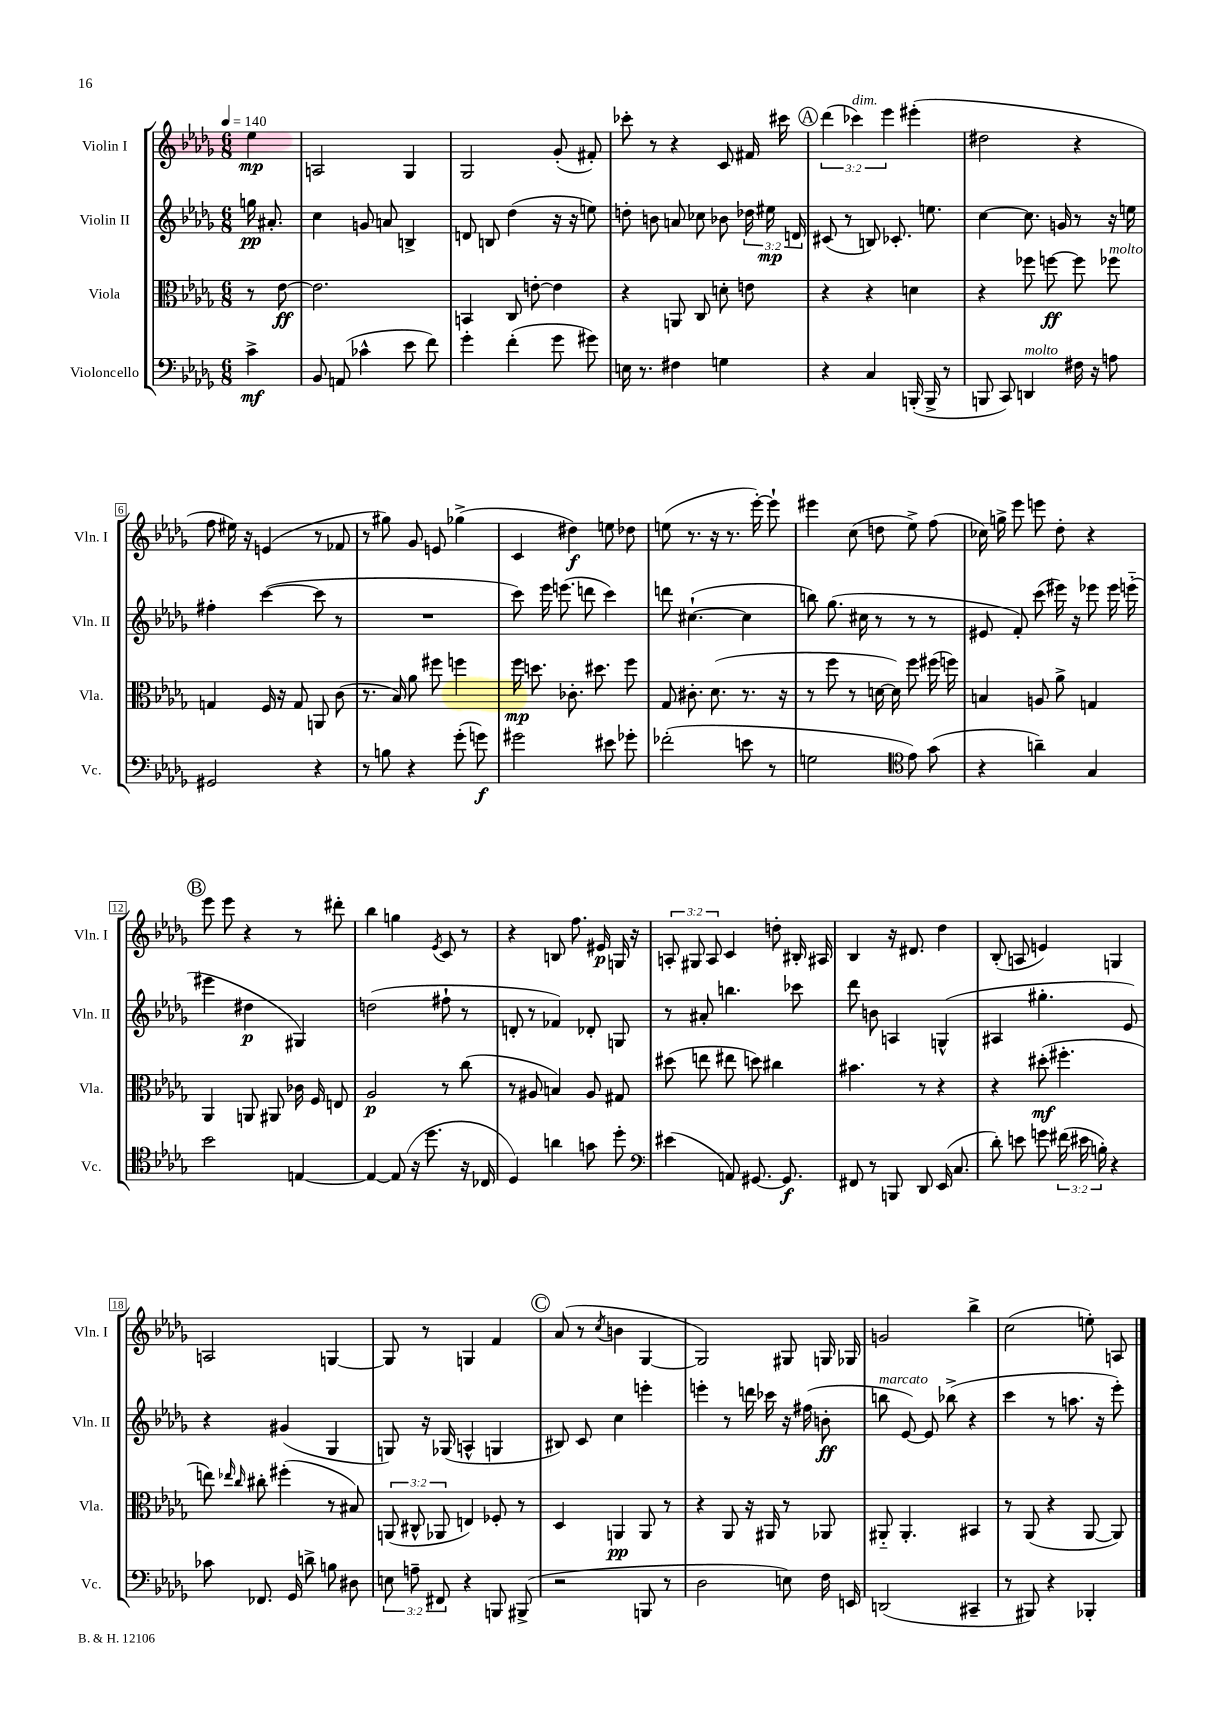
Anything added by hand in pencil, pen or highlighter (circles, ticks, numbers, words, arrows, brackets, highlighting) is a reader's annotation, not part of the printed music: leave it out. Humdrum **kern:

**kern	**dynam	**kern	**dynam	**kern	**dynam	**kern	**dynam
*part4	*part4	*part3	*part3	*part2	*part2	*part1	*part1
*staff4	*staff4	*staff3	*staff3	*staff2	*staff2	*staff1	*staff1
*I"Violoncello	*	*I"Viola	*	*I"Violin II	*	*I"Violin I	*
*I'Vc.	*	*I'Vla.	*	*I'Vln. II	*	*I'Vln. I	*
*clefF4	*	*clefC3	*	*clefG2	*	*clefG2	*
*k[b-e-a-d-g-]	*	*k[b-e-a-d-g-]	*	*k[b-e-a-d-g-]	*	*k[b-e-a-d-g-]	*
*M6/8	*	*M6/8	*	*M6/8	*	*M6/8	*
*MM140	*	*MM140	*	*MM140	*	*MM140	*
=	=	=	=	=	=	=	=
4c^\	mf	8r	.	16ggn\	pp	4ee-\	mp
.	.	.	.	8.a#X'/	.	.	.
.	.	[8e-\	ff	.	.	.	.
=1	=1	=1	=1	=1	=1	=1	=1
8BB-/	.	2.e-\]	.	4cc\	.	2An/	.
(8AAn/	.	.	.	.	.	.	.
4c-X^^\	.	.	.	8gn/	.	.	.
.	.	.	.	8an/	.	.	.
8e-\	.	.	.	4Bn^/	.	4G-/	.
8f\)	.	.	.	.	.	.	.
=2	=2	=2	=2	=2	=2	=2	=2
4g-'\	.	4BBn/	.	8dn/	.	2G-/	.
.	.	.	.	8Bn/	.	.	.
(4f'\	.	8C/	.	(4dd-\	.	.	.
.	.	[8en'\	.	.	.	.	.
8g-\	.	4e\]	.	16r	.	(8g-'/	.
.	.	.	.	16r	.	.	.
8g#X\)	.	.	.	8een\)	.	8f#X'/)	.
=3	=3	=3	=3	=3	=3	=3	=3
16En\	.	4r	.	8ddn'\	.	8ccc-X'\	.
8.r	.	.	.	.	.	.	.
.	.	.	.	8bn\	.	8r	.
4F#X\	.	8AAn/	.	8an/	.	4r	.
.	.	8C/	.	8cc-X\	.	.	.
4Gn\	.	8dn'\	.	8b-X\	.	8c/	.
.	.	8en\	.	24dd-X\	.	16f#X/	.
.	.	.	.	24ee#X\	mp	.	.
.	.	.	.	.	.	16ccc#X\	.
.	.	.	.	24dn/	.	.	.
!!LO:REH:place=s1:t=A
=4	=4	=4	=4	=4	=4	=4	=4
4r	.	4r	.	(8c#X/	.	(6ddd-\	.
.	.	.	.	8r	.	.	.
!	!	!	!	!	!	!LO:TX:a:i:t=dim.	!
.	.	.	.	.	.	6ccc-X\)	.
4C/	.	4r	.	8Bn/)	.	.	.
.	.	.	.	.	.	6eee-\	.
.	.	.	.	8.c-X'/	.	.	.
(16BBBn'/	.	4dn\	.	.	.	(4eee#X'\	.
16BBB^/	.	.	.	8.een\	.	.	.
8r	.	.	.	.	.	.	.
=5	=5	=5	=5	=5	=5	=5	=5
8BBBn/	.	4r	.	[4cc\	.	2dd#X\	.
8CC/)	.	.	.	.	.	.	.
!LO:TX:a:i:t=molto	!	!	!	!	!	!	!
4DDn/	.	8ff-X\	.	8.cc\]	.	.	.
.	.	[8ffn\	ff	.	.	.	.
.	.	.	.	16gn/	.	.	.
16F#X\	.	8ff\]	.	8r	.	4r	.
16r	.	.	.	.	.	.	.
!	!	!LO:TX:a:i:t=molto	!	!	!	!	!
8An\	.	8ff-X\	.	16r	.	.	.
.	.	.	.	16een\	.	.	.
!!LO:LB:g=z
=6	=6	=6	=6	=6	=6	=6	=6
2GG#X/	.	4Gn/	.	4ff#X'\	.	8ff\	.
.	.	.	.	.	.	16ee#X\)	.
.	.	.	.	.	.	16r	.
.	.	16F/	.	([4ccc\	.	(4en/	.
.	.	16r	.	.	.	.	.
.	.	8G/	.	.	.	.	.
4r	.	8AAn/	.	8ccc\]	.	8r	.
.	.	(8c\	.	8r	.	8f-X/	.
=7	=7	=7	=7	=7	=7	=7	=7
8r	.	8.r	.	2.r	.	8r	.
8Bn\	.	.	.	.	.	8gg#X\)	.
.	.	16B-/)	.	.	.	.	.
4r	.	8a-\	.	.	.	8g-/	.
.	.	8ff#X\	.	.	.	8en/	.
(8g-'\	.	4ffn\	.	.	.	(4gg-X^\	.
8gn\)	f	.	.	.	.	.	.
=8	=8	=8	=8	=8	=8	=8	=8
2g#X\	.	16ff\	mp	8ccc\)	.	4c/	.
.	.	8.ddn\	.	.	.	.	.
.	.	.	.	16eee-\	.	.	.
.	.	.	.	(8.eeen\	.	.	.
.	.	8.c-X'\	.	.	.	4dd#X\)	f
.	.	.	.	8dddn\	.	.	.
.	.	8.dd#X\	.	.	.	.	.
8e#X\	.	.	.	4ccc\)	.	8een\	.
8g-X'\	.	8ff\	.	.	.	8dd-X\	.
=9	=9	=9	=9	=9	=9	=9	=9
(2f-X'\	.	8G-/	.	8dddn\	.	(8een\	.
.	.	8.c#X'\	.	([4.cc#X`\	.	8.r	.
.	.	(8.d-\	.	.	.	16r	.
.	.	.	.	.	.	8.r	.
8en\	.	8.r	.	4cc#\]	.	.	.
.	.	.	.	.	.	[16eee-'\)	.
8r	.	.	.	.	.	8eee-`\]	.
.	.	16r	.	.	.	.	.
=10	=10	=10	=10	=10	=10	=10	=10
2Gn\	.	8r	.	8bbn\)	.	4eee#X\	.
.	.	8ff\	.	(8.gg-\	.	.	.
.	.	8r	.	.	.	(8cc\	.
.	.	.	.	16cc#X\	.	.	.
.	.	[16dn\	.	8r	.	8ddn\	.
.	.	16d\])	.	.	.	.	.
*clefC4	*	*	*	*	*	*	*
8e-\)	.	8ff\	.	8r	.	8ee-^\)	.
(8g-\	.	(16ff#X\	.	8r	.	(8ff\	.
.	.	16ffn\)	.	.	.	.	.
=11	=11	=11	=11	=11	=11	=11	=11
4r	.	4Bn/	.	8e#X/	.	16cc-X\)	.
.	.	.	.	.	.	16ggn^\	.
.	.	.	.	8f'/)	.	8eee-\	.
4an~\)	.	8An/	.	(8ccc\	.	8eeen\	.
.	.	8a-^\	.	16eee#X\)	.	8dd-'\	.
.	.	.	.	16r	.	.	.
4G-/	.	4Gn/	.	8eee-X\	.	4r	.
.	.	.	.	16eee-\	.	.	.
.	.	.	.	(16eeen\	.	.	.
!!LO:LB:g=z
!!LO:REH:place=s1:t=B
=12	=12	=12	=12	=12	=12	=12	=12
2b-\	.	4AA-/	.	4eee#X\	.	8eee-\	.
.	.	.	.	.	.	8eee-\	.
.	.	8AAn/	.	4dd#X\	p	4r	.
.	.	8AA#X/	.	.	.	.	.
[4En/	.	16c-X\	.	4G#X/)	.	8r	.
.	.	16F/	.	.	.	.	.
.	.	8En/	.	.	.	8ddd#X'\	.
=13	=13	=13	=13	=13	=13	=13	=13
4E/_	.	2A-/	p	(2ddn\	.	4bb-\	.
(8E/]	.	.	.	.	.	4ggn\	.
16r	.	.	.	.	.	.	.
8.dd-\	.	.	.	.	.	.	.
.	.	.	.	.	.	8qe-/	.
.	.	8r	.	8ff#X`\	.	8c/	.
16r	.	(8cc\	.	8r	.	8r	.
16C-X/	.	.	.	.	.	.	.
=14	=14	=14	=14	=14	=14	=14	=14
4D-/)	.	8r	.	8dn'/	.	4r	.
.	.	8A#X/	.	8r	.	.	.
4an\	.	4Bn/)	.	4f-X/)	.	8Bn/	.
.	.	.	.	.	.	8.ff\	.
8gn\	.	8A#/	.	8d-X'/	.	.	.
.	.	.	.	.	.	16e#X/	p
8dd-'\	.	8G#X/	.	8Gn/	.	16Gn/	.
.	.	.	.	.	.	16r	.
=15	=15	=15	=15	=15	=15	=15	=15
*clefF4	*	*	*	*	*	*	*
(4e#X\	.	(8dd#X\	.	8r	.	12An'/	.
.	.	.	.	.	.	12G#X/	.
.	.	8een\	.	8a#X'/	.	.	.
.	.	.	.	.	.	12A/	.
8AAn/)	.	8ee#X\	.	4.bbn\	.	4c/	.
[8.GG#X/	.	8ddn\)	.	.	.	.	.
.	.	4cc#X\	.	.	.	8ddn'\	.
8.GG#/]	f	.	.	.	.	.	.
.	.	.	.	8ccc-X\	.	16B#X'/	.
.	.	.	.	.	.	16A#X/	.
=16	=16	=16	=16	=16	=16	=16	=16
8FF#X/	.	4.b#X\	.	8ddd-\	.	4B-/	.
8r	.	.	.	8bn\	.	.	.
8BBBn/	.	.	.	4An/	.	16r	.
.	.	.	.	.	.	8.d#X/	.
8DD-/	.	8r	.	.	.	.	.
(16EE-/	.	4r	.	(4Gn^^/	.	4dd-\	.
8.C/	.	.	.	.	.	.	.
=17	=17	=17	=17	=17	=17	=17	=17
8d-'\)	.	4r	.	4A#X/	.	(8B-'/	.
8en\	.	.	.	.	.	8An/	.
8gn\	.	(8dd#X'\	mf	4.gg#X'\	.	4en/)	.
(24f#X\	.	4.ff#X'\	.	.	.	.	.
24e#X\	.	.	.	.	.	.	.
24Bn'\)	.	.	.	.	.	.	.
4r	.	.	.	.	.	4Gn/	.
.	.	.	.	8e-/)	.	.	.
!!LO:LB:g=z
=18	=18	=18	=18	=18	=18	=18	=18
8c-X\	.	8een\)	.	4r	.	2An/	.
.	.	16qqee-X/	.	.	.	.	.
.	.	16qqcc/	.	.	.	.	.
8.FF-X/	.	8cc#X'\	.	.	.	.	.
.	.	(4ff#X'\	.	(4g#X/	.	.	.
16GG-/	.	.	.	.	.	.	.
8dn^\	.	.	.	.	.	.	.
8Bn\	.	8r	.	4G-/	.	[4Gn/	.
8D#X\	.	8B#X/)	.	.	.	.	.
=19	=19	=19	=19	=19	=19	=19	=19
12En\	.	(12AAn/	.	8Gn/)	.	8G/]	.
12An~\	.	12C#X^^/	.	.	.	.	.
.	.	.	.	16r	.	8r	.
12FF#X/	.	12AA-X/	.	.	.	.	.
.	.	.	.	(16G-X/	.	.	.
4r	.	4En/)	.	4An^^/	.	4Gn/	.
8BBBn/	.	8F-X'/	.	4Gn/	.	4f/	.
(8BBB#X^/	.	8r	.	.	.	.	.
!!LO:REH:place=s1:t=C
=20	=20	=20	=20	=20	=20	=20	=20
2r	.	4D-/	.	8B#X/)	.	(8a-/	.
.	.	.	.	8c/	.	8r	.
.	.	.	.	.	.	8qcc/	.
.	.	4AAn/	pp	4cc\	.	4bn\	.
8BBBn/	.	8AA/	.	4eeen'\	.	[4G-/	.
8r	.	8r	.	.	.	.	.
=21	=21	=21	=21	=21	=21	=21	=21
2D-\	.	4r	.	4eeen'\	.	2G-/])	.
.	.	8AA-/	.	8r	.	.	.
.	.	16r	.	16dddn\	.	.	.
.	.	16AA#X/	.	16ccc-X\	.	.	.
8En\)	.	8r	.	16r	.	8G#X/	.
.	.	.	.	(16ff#X\	.	.	.
16F\	.	8AA-X/	.	8bn'\	ff	16Gn/	.
16EEn/	.	.	.	.	.	16G-X/	.
=22	=22	=22	=22	=22	=22	=22	=22
!	!	!	!	!LO:TX:a:i:t=marcato	!	!	!
(2DDn/	.	8AA#X/	.	8bbn\	.	2gn/	.
.	.	4.AA#'/	.	[8e-/)	.	.	.
.	.	.	.	8e-/]	.	.	.
.	.	.	.	(8bb-X^\	.	.	.
4CC#X~/	.	4BB#X/	.	4r	.	4bb-^\	.
=23	=23	=23	=23	=23	=23	=23	=23
8r	.	8r	.	4ccc\	.	(2cc\	.
8BBB#X/)	.	(8AA-/	.	.	.	.	.
4r	.	4r	.	8r	.	.	.
.	.	.	.	8.aan\	.	.	.
4BBB-X'/	.	[8AA-/	.	.	.	8een'\)	.
.	.	.	.	16r	.	.	.
.	.	8AA-/])	.	8eee-'\)	.	8An/	.
==	==	==	==	==	==	==	==
*-	*-	*-	*-	*-	*-	*-	*-
